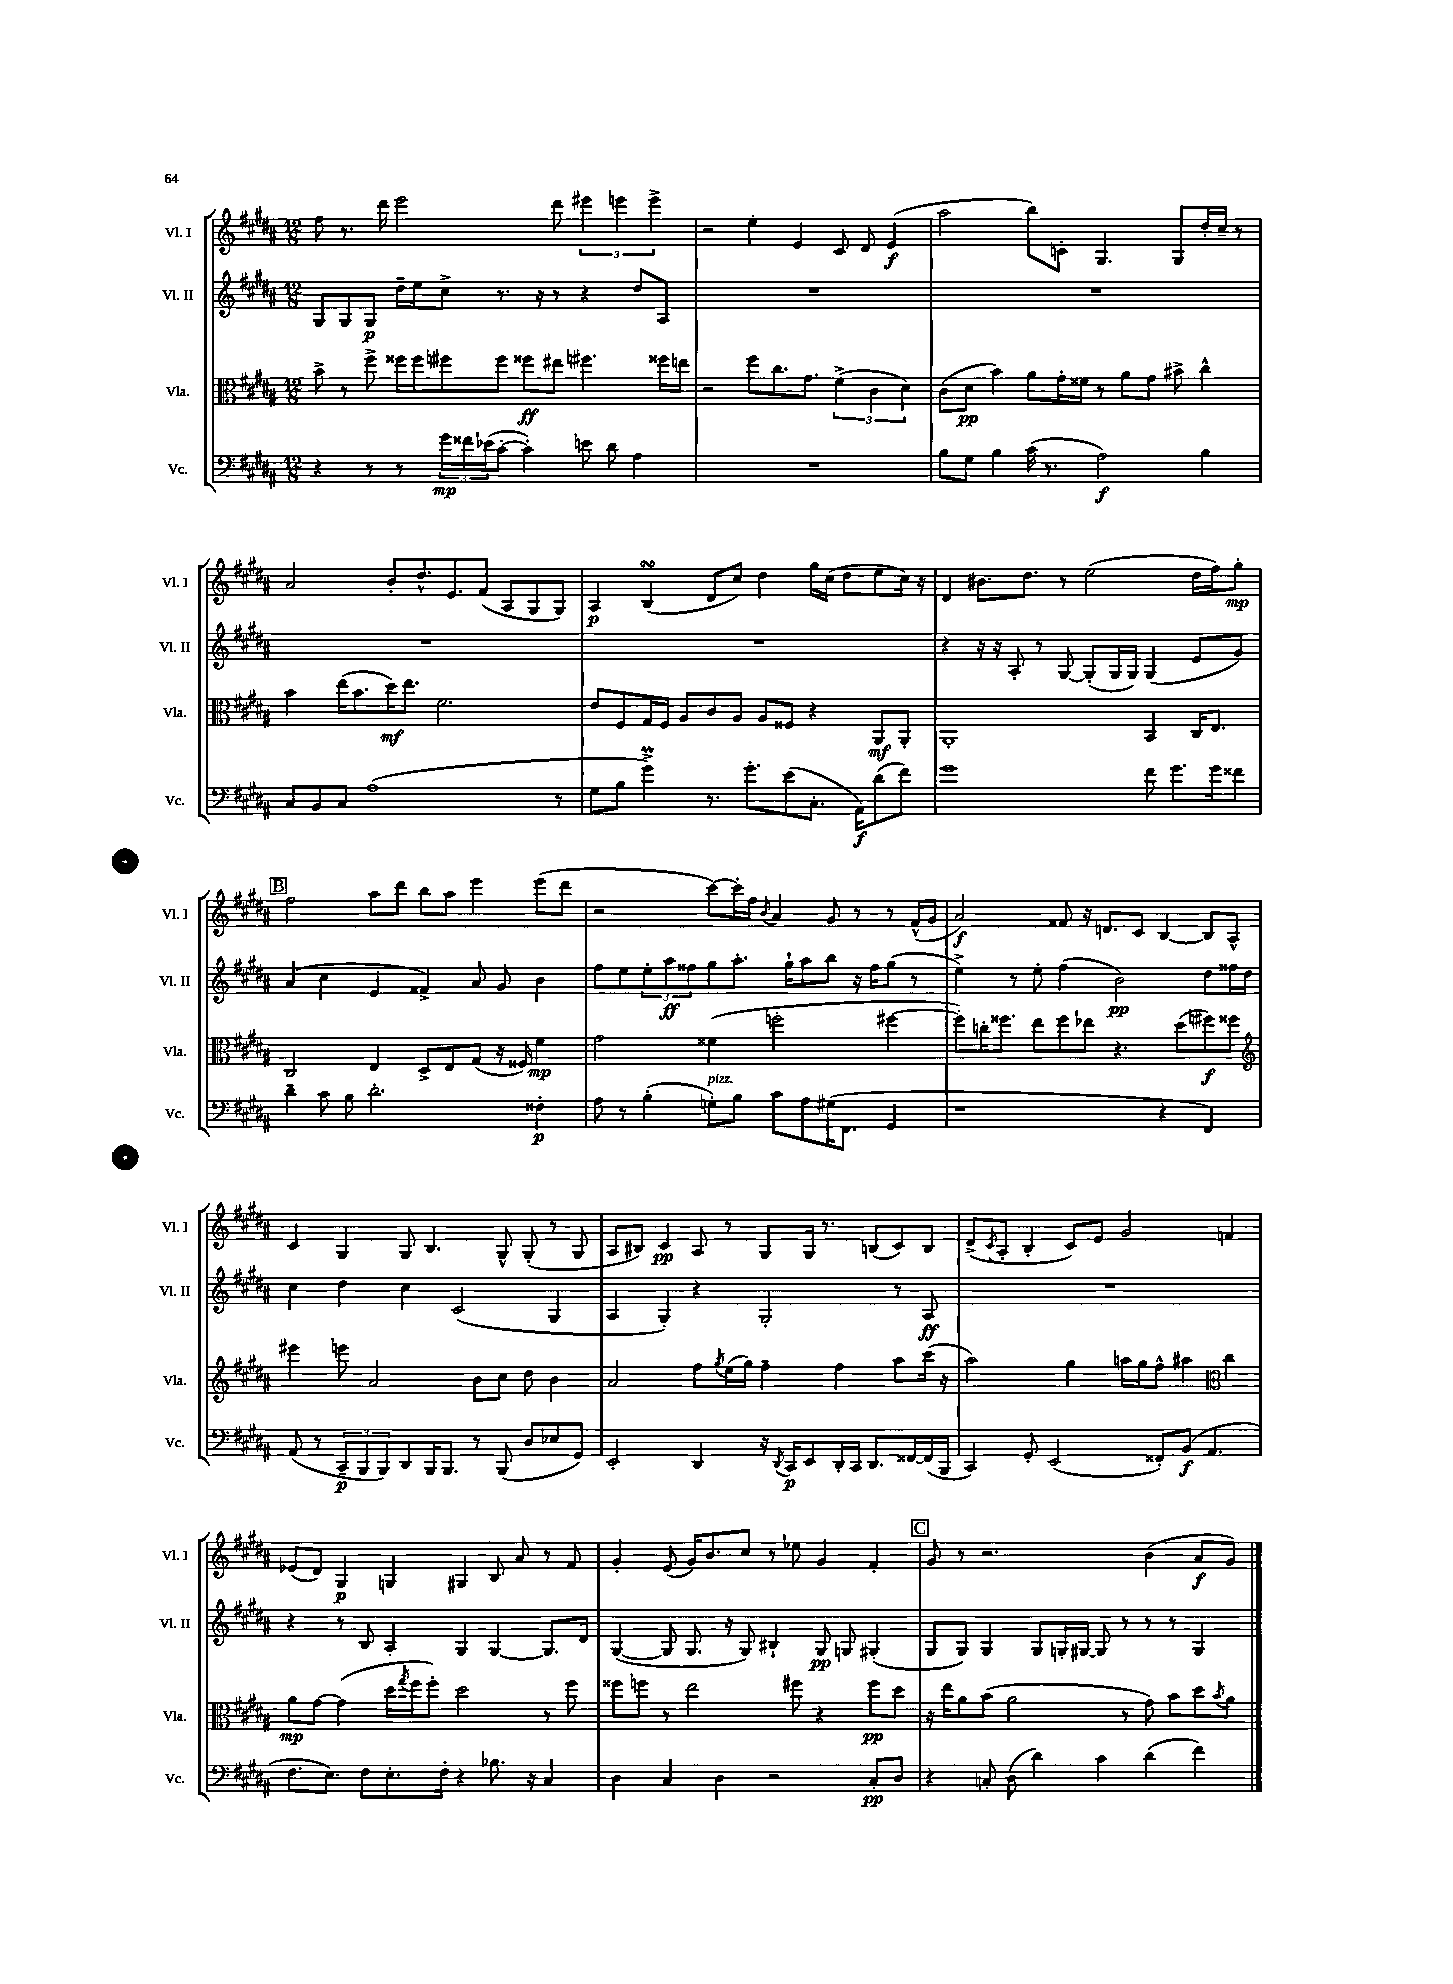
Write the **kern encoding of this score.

**kern	**kern	**kern	**kern
*staff4	*staff3	*staff2	*staff1
*clefF4	*clefC3	*clefG2	*clefG2
*k[f#c#g#d#a#]	*k[f#c#g#d#a#]	*k[f#c#g#d#a#]	*k[f#c#g#d#a#]
*M12/8	*M12/8	*M12/8	*M12/8
4r	8b^	8G#	8ff#
.	8r	8G#	8.r
8r	8ff#^	8G#	.
.	.	.	16ddd#
8r	16ff##	16dd#~	2eee
.	16ff##	16ee	.
24g#	8ff#	8cc#^	.
24f##	.	.	.
(24e-	.	.	.
[8c#'	8ff#	8.r	.
4c#'])	8ff##	.	.
.	.	16r	.
.	8ee#	8r	8ddd#
8e	4.ff#	4r	6eee#
8d#	.	.	.
.	.	.	6eee
4A#	.	8dd#	.
.	.	.	6eee^
.	16ff##	8A#	.
.	16ee	.	.
=	=	=	=
1.r	2r	1.r	2r
.	8ff#	.	4ee'
.	8.cc#	.	.
.	.	.	4e
.	8.g#	.	.
.	(6f#^	.	8c#
.	.	.	8d#
.	6c#	.	.
.	.	.	(4e
.	6d#)	.	.
=	=	=	=
8B	(8c#	1.r	2aa#
8G#	8d#	.	.
4B	4b)	.	.
(16c#	8a#	.	8bb)
8.r	.	.	.
.	16g#'	.	8c'
.	16f##	.	.
2A#)	8r	.	4.G#
.	8a#	.	.
.	8g#	.	.
.	8b#^	.	8G#
4B	4cc#^^	.	16dd#'
.	.	.	16cc#~
.	.	.	8r
=	=	=	=
8C#	4b	1.r	2a#
8BB	.	.	.
8C#	(16ee	.	.
.	8.b	.	.
(1A#	.	.	.
.	16dd#)	.	8b'
.	8.ee	.	.
.	.	.	8.dd#^^
.	2.f#	.	.
.	.	.	8.e
.	.	.	(8f#
.	.	.	8A#
.	.	.	8G#
8r	.	.	8G#)
=	=	=	=
8G#	8e	1.r	4A#
8B	8F#	.	.
4g#^)	16G#	.	(4B
.	16F#	.	.
.	8A#	.	.
8.r	8c#	.	8d#
.	8A#	.	8cc#)
8.g#'	.	.	.
.	8A#	.	4dd#
(8e	8F##	.	.
8.C#'	4r	.	16gg#
.	.	.	(16cc#
.	.	.	8dd#
16AA#)	.	.	.
(8d#	8AA#	.	8ee
8f#)	8AA#'	.	16cc#)
.	.	.	16r
=	=	=	=
1g#	1AA#'	4r	4d#
.	.	16r	8.b#
.	.	16r	.
.	.	8A#'	.
.	.	.	8.dd#
.	.	8r	.
.	.	[8G#	8r
.	.	(8G#']	(2ee
.	.	16G#	.
.	.	16G#)	.
8f#	4BB	(4G#	.
8.g#	.	.	.
.	16C#	8e	16dd#
16g#	8.E	.	16ff#)
8f##	.	8g#)	8gg#'
=	=	=	=
4d#~	2C#	(4a#	2ff#
8c#	.	4cc#	.
8B	.	.	.
2.d#'	4E	4e	8aa#
.	.	.	8ddd#
.	8D#^	4f##^)	8bb
.	8E	.	8aa#
.	(8G#	8a#	4eee
.	16r	8g#	.
.	16F##)	.	.
4F##'	4f#	4b	(8eee
.	.	.	8ddd#
=	=	=	=
8A#	2g#	8ff#	2r
8r	.	8ee	.
(4B'	.	12ee'	.
.	.	12aa#	.
.	.	12ff##	.
8G')	(4f##	8gg#	[8ccc#)
8B	.	8.aa#'	16ccc#']
.	.	.	16ff#
.	.	.	8qb
8c#	2ff'	.	4a#
.	.	16gg#`	.
8A#	.	8aa#	.
(16G#	.	8bb	8g#
8.FF#	.	.	.
.	.	16r	8r
.	.	16ff##	.
4GG#	[4ff#	(8gg#	8r
.	.	8r	(16f#^^
.	.	.	16g#
=	=	=	=
1r	8ff#'])	4ee^)	2a#)
.	16cc'	.	.
.	8.ff##	.	.
.	.	8r	.
.	8ee	8ee'	.
.	8ff##	(4ff#	8f##
.	8ee-	.	16r
.	.	.	8.d
.	4.r	2b)	.
.	.	.	8c#
4r	.	.	[4B
.	(8dd#	.	.
4FF#)	8ff#)	8dd#	8B]
.	8ff##	16ff##	8A#^^
.	.	16dd#	.
=	=	=	=
*	*clefG2	*	*
(8AA#	4eee#	4cc#	4c#
8r	.	.	.
12CC#~	8eee	4dd#	4G#
12BBB	.	.	.
.	2a#	.	.
12BBB)	.	.	.
8DD#	.	4cc#	8G#
16BBB	.	.	4.B
8.BBB	.	.	.
.	.	(2c#	.
8r	8b	.	.
(8BBB	8cc#	.	8G#^^
8D#	8dd#	.	(8G#'
8E-	4b	4G#	8r
8GG#)	.	.	8G#
=	=	=	=
2EE'	2a#	4A#	8A#
.	.	.	8B#)
.	.	4G#')	4c#
4DD#	8ff#	4r	8A#
.	8qgg#	.	.
.	(16ee	.	8r
.	16gg#)	.	.
16r	4ff#~	2G#'	8G#
8qDD#	.	.	.
16CC#	.	.	.
8EE	.	.	16G#
.	.	.	8.r
16DD#'	4ff#	.	.
16CC#	.	.	.
8.DD#	.	.	(8B
.	8aa#	8r	8c#)
[16FF##	.	.	.
(16FF##]	(16ccc#	8A#	8B
16BBB	16r	.	.
=	=	=	=
4CC#)	2aa#)	1.r	(8d#^
.	.	.	8qc#
.	.	.	8A#'
8GG#'	.	.	4B'
(2EE	.	.	.
.	4gg#	.	8c#)
.	.	.	8e
.	16aa	.	2g#
.	16gg#	.	.
8FF##')	8ff#^^	.	.
(8BB	4aa#	.	.
4.AA#	.	.	.
*	*clefC3	*	*
.	4cc#	.	4f
=	=	=	=
8.F#	8a#	4r	(8e-
.	[8g#	.	8d#)
8.E)	.	.	.
.	(4g#]	8r	4G#
8F#	.	8B	.
8.E'	16dd#	4A#'	4G
.	8qgg#	.	.
.	16ff#	.	.
.	8ff#')	.	.
16F#'	.	.	.
4r	2dd#	4G#	4G#
8.B-	.	[4G#	8B
.	.	.	8a#
16r	.	.	.
4C#	8r	8.G#]	8r
.	8ff#	.	8f#
.	.	16d#	.
=	=	=	=
4D#	8ff##	([4G#	4g#'
.	8ff	.	.
4C#	8r	8G#]	(8e
.	2ee	8.G#	16g#)
.	.	.	8.b
4D#	.	.	.
.	.	16r	.
.	.	8G#)	8cc#
2r	.	4B#`	8r
.	8ff#	.	8ee-
.	4r	8G#	4g#
.	.	8G	.
8C#'	8ff#	(4G#'	4f#'
8D#	8dd#	.	.
=	=	=	=
4r	16r	8G#	8g#
.	16ee	.	.
.	8a#	8G#)	8r
8C'	(8b	4G#	2.r
(8D#	2a#	.	.
4d#)	.	8G#	.
.	.	16G'	.
.	.	[16G#	.
4c#	.	8G#]	.
.	8r	8r	.
(4d#	8g#)	8r	(4b
.	8b	8r	.
4f#)	8dd#	4G#	8a#
.	8qb	.	.
.	8a#	.	8g#)
==	==	==	==
*-	*-	*-	*-
